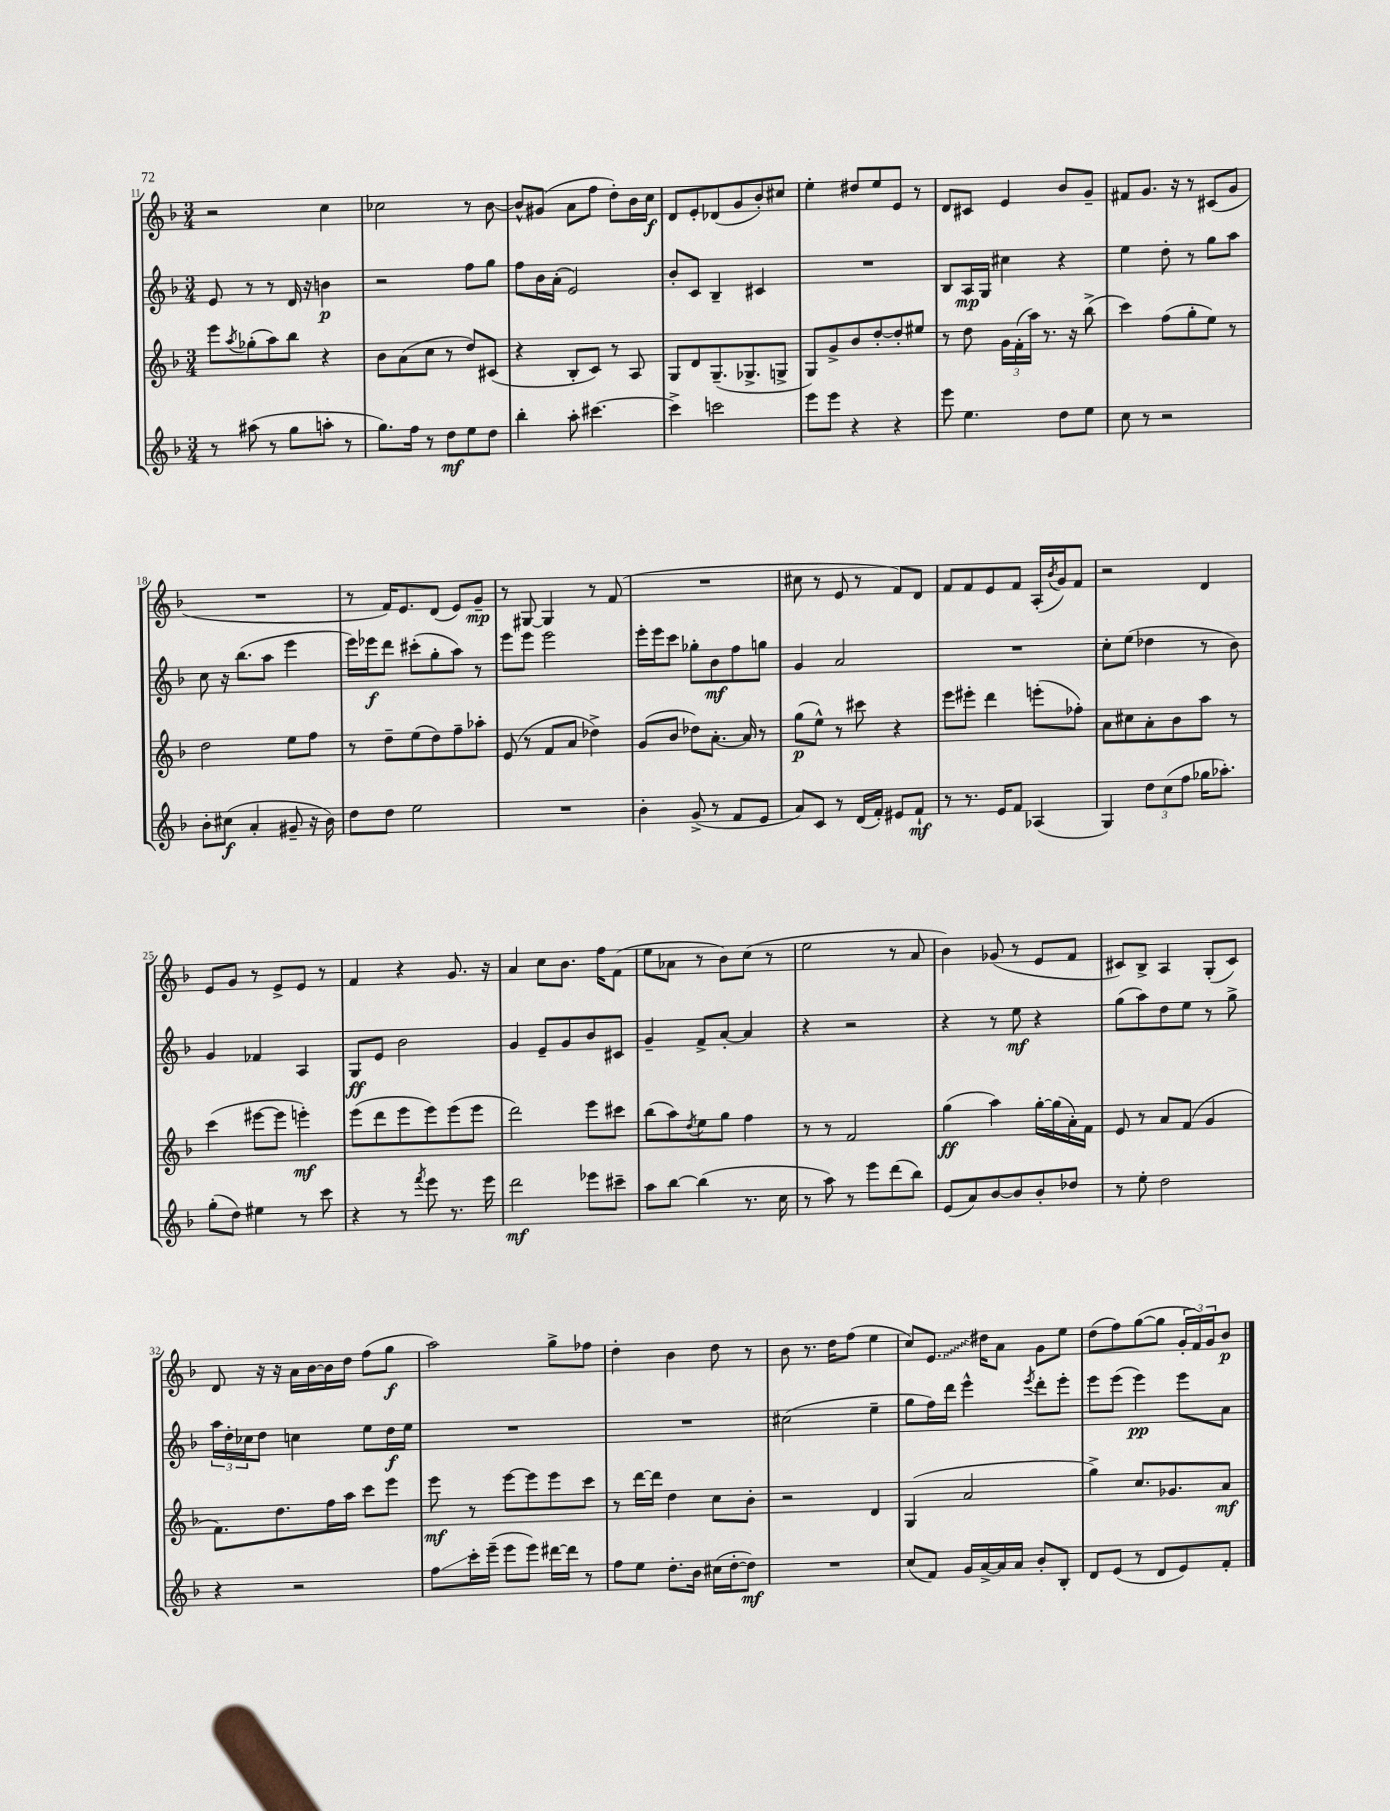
<<
\new StaffGroup <<
\new Staff = "s0" {
    \clef treble \key f \major \numericTimeSignature \time 3/4
    r2 c''4 |
    ces''2 r8 bes'8~ |
    bes'8-^ gis'8( a'8 f''8 d''8-.) bes'16 c''16\f |
    d'8 e'8-. des'8( g'8 bes'8-.) cis''8 |
    e''4-. dis''8 e''8 e'8 r8 |
    d'8 cis'8 e'4 bes'8 g'8-- |
    fis'8 g'8. r16 r8 cis'8( g'8 |
    R2. |
    r8 f'16) e'8. d'8( e'8) g'8--\mp |
    r8 gis8~ gis4 r8 f'8( |
    R2. |
    cis''8 r8 e'8 r8 f'8) d'8 |
    f'8 f'8 e'8 f'8 a16-.( \acciaccatura { bes'8 } g'16) f'8 |
    r2 d'4 |
    e'8 g'8 r8 e'8-> e'8 r8 |
    f'4 r4 g'8. r16 |
    a'4 c''8 bes'8. f''16 f'8( |
    e''8 aes'8 r8 bes'8) c''8( r8 |
    e''2 r8 a'8 |
    bes'4) ges'8( r8 e'8 f'8 |
    cis'8) bes8-> a4 g8-.( cis'8) |
    d'8 r16 r16 a'16 bes'16~ bes'16 d''16 f''8( g''8\f |
    a''2) g''8-> fes''8 |
    d''4-. bes'4 d''8 r8 |
    bes'8 r8. d''16 f''8( e''4 |
    c''8) \once \override Glissando.style = #'zigzag e'8.\glissando dis''16 a'8 g'8 e''8 |
    d''8( f''8) g''8~( g''8 \tuplet 3/2 { g'16-. f'16) g'16 } bes'8\p \bar "|." |
}
\new Staff = "s1" {
    \clef treble \key f \major \numericTimeSignature \time 3/4
    e'8 r8 r8 d'16 r16 b'4\p |
    r2 f''8 g''8 |
    f''8 bes'16 a'16-.( e'2) |
    bes'8-. c'8 bes4-- cis'4 |
    R2. |
    bes8 a16\mp g16 cis''4 r4 |
    e''4 d''8-. r8 g''8 a''8 |
    c''8 r16 bes''8.( a''8 e'''4 |
    e'''16) ees'''16\f d'''8 cis'''8-.( g''8-. a''8) r8 |
    e'''8 e'''8 e'''2 |
    e'''16-. e'''16 c'''8 ges''8-. bes'8\mf f''8 g''8 |
    g'4 a'2 |
    R2. |
    c''8-. e''8( des''4 r8 bes'8) |
    g'4 fes'4 a4 |
    g8\ff e'8 bes'2 |
    g'4 e'8-- g'8 bes'8 cis'8 |
    g'4-- f'8-> a'8~-. a'4 |
    r4 r2 |
    r4 r8 e''8\mf r4 |
    g''8( a''8) d''8 e''8 r8 g''8-> |
    \tuplet 3/2 { a''16 d''16-. ces''16 } d''8 c''4 e''8 d''16\f e''16 |
    R2. |
    R2. |
    cis''2( e''4-- |
    g''8 f''16) d'''16 e'''4-^ \acciaccatura { e'''8 } d'''8-. e'''8-. |
    e'''8 e'''8( e'''4\pp) e'''8 a'8 \bar "|." |
}
\new Staff = "s2" {
    \clef treble \key f \major \numericTimeSignature \time 3/4
    e'''8 \acciaccatura { a''8 } ges''8-.( a''8) bes''8 r4 |
    bes'8 a'8( c''8 r8 d''8) cis'8( |
    r4 bes8-. c'8) r8 a8 |
    g8 d'8 g8.--( ges8.-> g8-> |
    g8) g'8-> bes'8 d''8~-. d''8-. eis''8 |
    r8 d''8 \tuplet 3/2 { g'16 f'16-.( a''16) } r8. r16 bes''8->( |
    c'''4) f''8( g''8-. e''8) r8 |
    d''2 e''8 f''8 |
    r8 d''8-- e''8( d''8) f''8-- aes''8-. |
    e'8( r8 f'8 a'8 des''4->) |
    g'8( bes'8 des''8) a'8.~-. a'16 r8 |
    g''8\p( e''8-^) r8 cis'''8 r4 |
    e'''8 eis'''8-. d'''4 e'''8-.( fes''8-.) |
    a'8 cis''8 a'8-. bes'8 a''8 r8 |
    c'''4( eis'''8~ eis'''8 e'''4-.\mf) |
    e'''8( d'''8 e'''8 e'''8) e'''8( e'''8 |
    d'''2) e'''8 cis'''8 |
    bes''8( a''8) \acciaccatura { d''8 } e''8 g''8 f''4 |
    r8 r8 f'2 |
    g''4\ff( a''4) g''16~-. g''16( a'16-.) f'16 |
    e'8 r8 a'8 f'8( g'4 |
    f'8.) d''8. f''16 a''16 c'''8 e'''8 |
    e'''8\mf r8 e'''8~ e'''8 e'''8 c'''8 |
    r8 d'''16~ d'''16 d''4 c''8 bes'8-. |
    r2 d'4 |
    g4( a'2 |
    g''4->) c''8. ges'8. a'8\mf \bar "|." |
}
\new Staff = "s3" {
    \clef treble \key f \major \numericTimeSignature \time 3/4
    r8 ais''8( r8 g''8 a''8-. r8 |
    g''8.) f''16 r8 d''8\mf e''8 d''8 |
    bes''4-. a''8-. cis'''4.~ |
    cis'''4-> c'''2 |
    e'''8 e'''8 r4 r4 |
    e'''8 e''4. d''8 e''8 |
    c''8 r8 r2 |
    bes'8-. cis''8\f( a'4-. gis'8-- r16 bes'16) |
    d''8 d''8 e''2 |
    R2. |
    bes'4-. g'8->( r8 f'8 e'8 |
    a'8) c'8 r8 d'16( f'16-.) eis'8 f'8-!\mf |
    r8 r8. e'16 f'8 aes4( |
    g4) \tuplet 3/2 { d''8 c''8( f''8 } ges''16 aes''8.-.) |
    g''8-.( d''8) eis''4 r8 c'''8 |
    r4 r8 \acciaccatura { f'''8 } e'''8 r8. e'''16 |
    d'''2\mf ees'''8 cis'''8-- |
    a''8 bes''8~ bes''4( r8. c''16 |
    r8 a''8) r8 e'''8 d'''8( bes''8) |
    e'8( a'8) bes'8~ bes'8 bes'8-. des''8 |
    r8 e''8-. d''2 |
    r4 r2 |
    f''8\glissando c'''16-. e'''16--( e'''8 e'''8) dis'''16~ dis'''16 r8 |
    f''8 e''8 d''8.-. bes'16 cis''16( d''16~-. d''8\mf) |
    R2. |
    c''8( f'8) g'16 a'16~-> a'16 a'16 bes'8-. bes8-. |
    d'8 e'8( r8 d'8 e'8) f'8-. \bar "|." |
}
>>
>>
\layout { \context { \Score currentBarNumber = #11 } }
